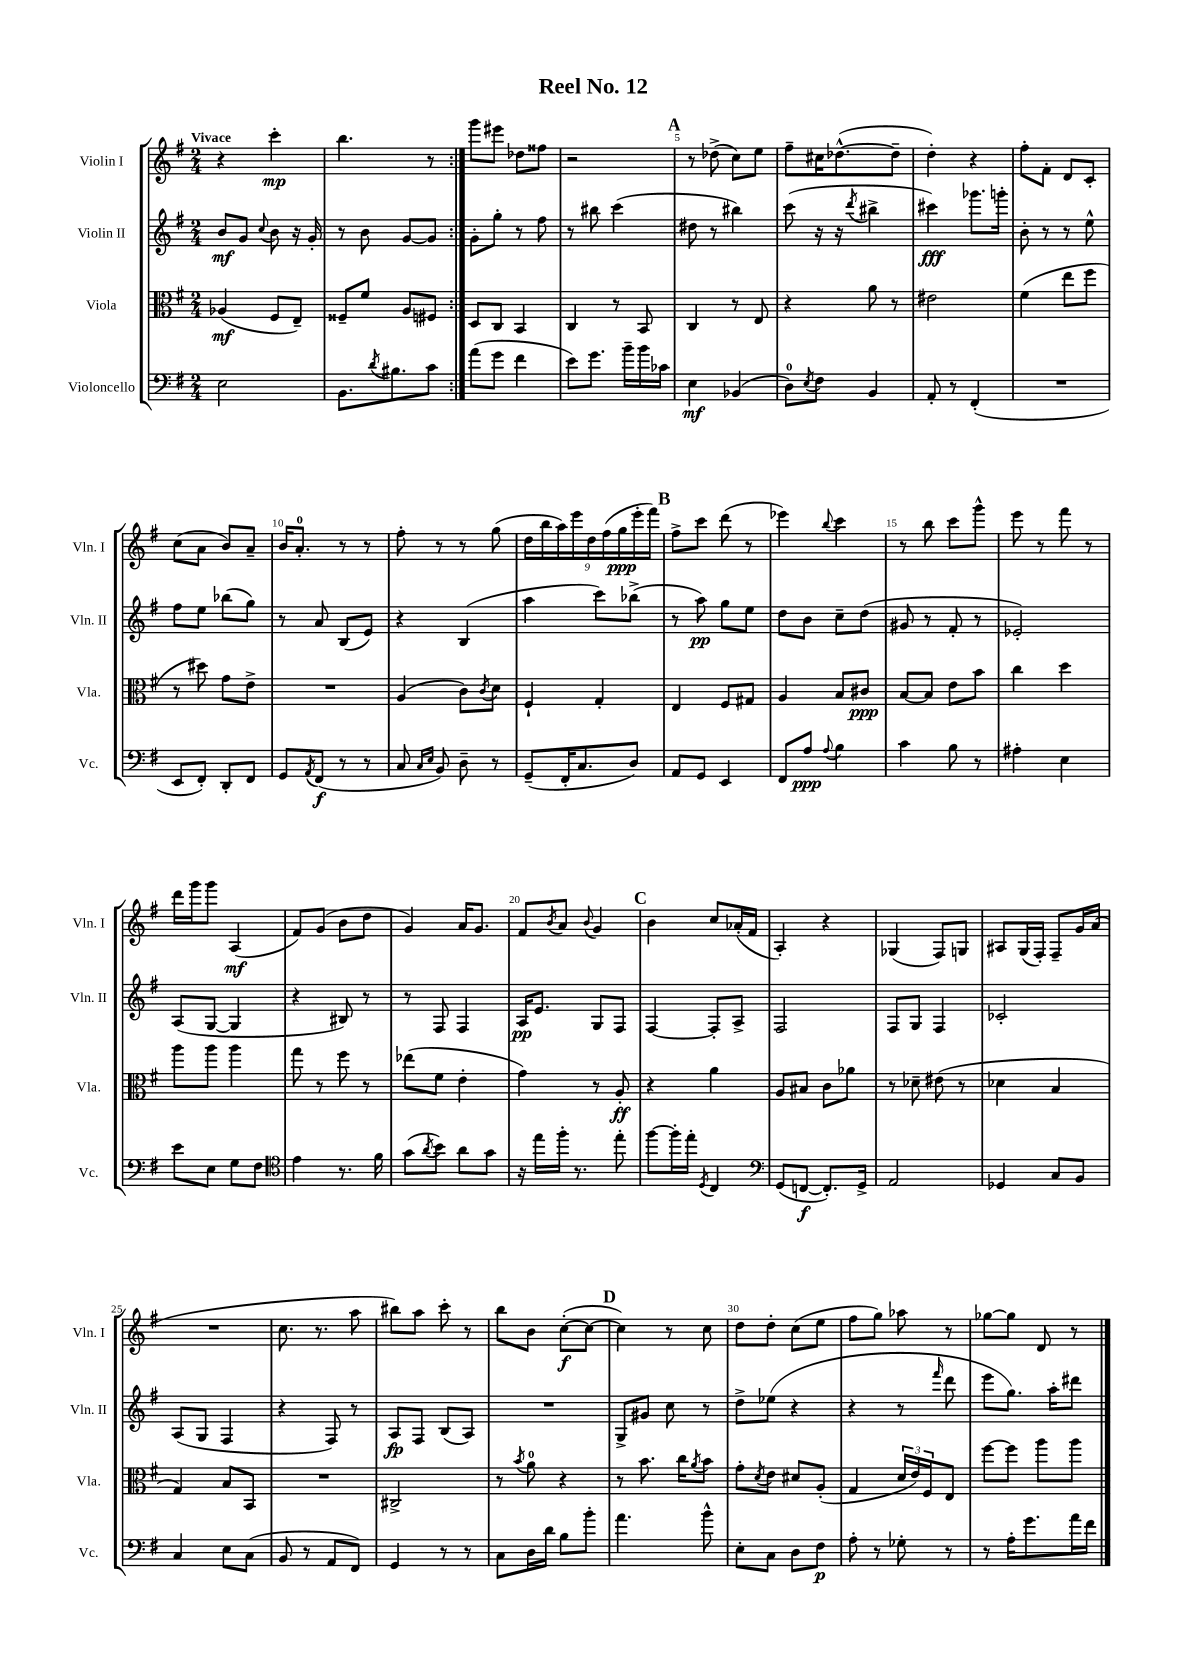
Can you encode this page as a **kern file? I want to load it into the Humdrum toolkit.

**kern	**kern	**kern	**kern
*staff4	*staff3	*staff2	*staff1
*clefF4	*clefC3	*clefG2	*clefG2
*k[f#]	*k[f#]	*k[f#]	*k[f#]
*M2/4	*M2/4	*M2/4	*M2/4
2E\	(4A-/	8b/L	4r
.	.	8g/J	.
.	.	8qqcc/	.
.	8F#/L	8b\	4ccc'\
.	8E~/J)	16r	.
.	.	16g'/	.
=	=	=	=
8.BB\L	8F##~/L	8r	4.bb\
.	8f#/J	8b\	.
8qd/	.	.	.
8.B#\	.	.	.
.	8A/L	[8g/L	.
8c\J	8F#/J	8g/]J	8r
=:|!	=:|!	=:|!	=:|!
(8a\L	8D/L	8g'\L	8ggg\L
8g\J	8C/J	8gg'\J	8eee#\J
4f#\	4BB/	8r	8dd-\L
.	.	8ff#\	8ff##\J
=	=	=	=
8e\L)	4C/	8r	2r
8.g\J	.	8bb#\	.
.	8r	(4ccc\	.
16b~\LL	.	.	.
16b\	8BB/	.	.
16c-\JJ	.	.	.
=	=	=	=
4E\	4C/	8dd#\	8r
.	.	8r	(8dd-^\
(4BB-/	8r	4bb#\)	8cc\L)
.	8E/	.	8ee\J
=	=	=	=
8D\L)	4r	(8ccc\	8ff#~\L
8qE/	.	.	.
8F#\J	.	16r	16cc#\K
.	.	16r	([8.dd-^^\
.	.	8qddd/	.
4BB/	8a\	4bb#^\	.
.	8r	.	8dd-~\]J
=	=	=	=
8AA'/	2e#\	4ccc#\)	4dd'\)
8r	.	.	.
(4FF#'/	.	8.ggg-\L	4r
.	.	16ggg'\Jk	.
=	=	=	=
2r	(4f#\	8b'\	8ff#'\L
.	.	8r	8f#'\J
.	8ee\L	8r	8d/L
.	8ff#\J	8ee^^\	8c'/J
=	=	=	=
8EE/L	8r	8ff#\L	(8cc\L
8FF#'/J)	8dd#\)	8ee\J	8a\J
8DD'/L	8g\L	(8bb-\L	8b/L)
8FF#/J	8e^\J	8gg\J)	8a~/J
=	=	=	=
8GG/L	2r	8r	16b/LK
.	.	.	8.a'/J
8qAA/	.	.	.
(8FF#/J	.	8a/	.
8r	.	(8B/L	8r
8r	.	8e/J)	8r
=	=	=	=
8C/	(4A/	4r	8ff#'\
16qqC/LL	.	.	.
16qqE/JJ	.	.	.
8BB/)	.	.	8r
8D~\	8c\L)	(4B/	8r
.	8qc/	.	.
8r	8d\J	.	(8gg\
=	=	=	=
(8GG~/L	4F#`/	4aa\	18dd\LL
.	.	.	18bb\
.	.	.	18aa\)
16FF#'/K	.	.	.
.	.	.	18eee\
8.C/	.	.	.
.	.	.	18dd\
.	4G'/	8ccc\L)	.
.	.	.	(18ff#\
.	.	.	18gg\
8D/J)	.	(8bb-^\J	.
.	.	.	18eee'\
.	.	.	18fff#\JJ)
=	=	=	=
8AA/L	4E/	8r	8ff#^\L
8GG/J	.	8aa\)	8ccc\J
4EE/	8F#/L	8gg\L	(8ddd\
.	8G#/J	8ee\J	8r
=	=	=	=
8FF#/L	4A/	8dd\L	4eee-\)
8A/J	.	8b\J	.
8qqA/	.	.	8qqbb/
4B\	8B/L	8cc~\L	4ccc\
.	8c#/J	(8dd\J	.
=	=	=	=
4c\	[8B/L	8g#/	8r
.	8B/]J	8r	8bb\
8B\	8e\L	8f#'/	8ccc\L
8r	8b\J	8r	8ggg^^\J
=	=	=	=
4A#'\	4cc\	2e-'/)	8eee\
.	.	.	8r
4E\	4dd\	.	8fff#\
.	.	.	8r
=	=	=	=
8e\L	8aa\L	(8A/L	16ddd\LL
.	.	.	16ggg\J
8E\J	8aa\J	[8G/J	8ggg\J
8G\L	4aa\	4G/]	(4A/
8F#\J	.	.	.
=	=	=	=
*clefC4	*	*	*
4e\	8gg\	4r	8f#/L)
.	8r	.	(8g/J
8.r	8ff#\	8B#/)	8b\L
.	8r	8r	8dd\J
16f#\	.	.	.
=	=	=	=
(8g\L	(8ee-\L	8r	4g/)
8qa/	.	.	.
8b\J)	8f#\J	8F#/	.
8a\L	4e'\	4F#/	16a/LK
.	.	.	8.g/J
8g\J	.	.	.
=	=	=	=
16r	4g\)	16A/LK	8f#/L
16ee\LL	.	8.e/J	.
.	.	.	8qb/
16ff#'\JJ	.	.	8a/J
8.r	.	.	.
.	.	.	8qqb/
.	8r	8G/L	4g/
8ee'\	8A'/	8F#/J	.
=	=	=	=
[8ff#\L	4r	[4F#/	4b\
16ff#'\]L	.	.	.
16ee'\JJ	.	.	.
8qD/	.	.	.
4C/	4a\	8F#'/]L	8cc/L
.	.	8A^/J	(16a-'/L
.	.	.	16f#/JJ
=	=	=	=
*clefF4	*	*	*
(8GG/L	8A/L	2F#/	4A'/)
[8FF/J	8B#/J	.	.
8.FF'/]L)	8c\L	.	4r
.	8a-\J	.	.
16GG^/Jk	.	.	.
=	=	=	=
2AA/	8r	8F#/L	(4G-/
.	8d-~\	8G/J	.
.	(8e#\	4F#/	8F#/L)
.	8r	.	8G/J
=	=	=	=
4GG-/	4d-\	2c-'/	8A#/L
.	.	.	(16G/L
.	.	.	16F#'/JJ)
8C/L	4B/	.	8F#~/L
8BB/J	.	.	16g/L
.	.	.	(16a/JJ
=	=	=	=
4C/	4G/)	(8A/L	2r
.	.	8G/J	.
8E\L	8B/L	4F#/	.
(8C\J	8BB/J	.	.
=	=	=	=
8BB/	2r	4r	8.cc\
8r	.	.	.
.	.	.	8.r
8AA/L	.	8F#/)	.
8FF#/J)	.	8r	8aa\
=	=	=	=
4GG/	2C#^/	8A/L	8bb#\L)
.	.	8F#/J	8aa\J
8r	.	(8B/L	8ccc'\
8r	.	8A/J)	8r
=	=	=	=
8C\L	8r	2r	8bb\L
.	8qb/	.	.
16D\L	8a\	.	8b\J
16d\JJ	.	.	.
8B\L	4r	.	([8cc'\L
8b'\J	.	.	8cc\_J
=	=	=	=
4.a\	8r	8G^/L	4cc\])
.	8.b\	8g#/J	.
.	.	8cc\	8r
.	16cc\LK	.	.
.	8qa/	.	.
8b^^\	8b\J	8r	8cc\
=	=	=	=
8E'\L	8g'\L	8dd^\L	8dd\L
.	8qd/	.	.
8C\J	8e\J	(8ee-\J	8dd'\J
8D\L	8d#/L	4r	(8cc\L
8F#\J	(8A'/J	.	8ee\J
=	=	=	=
8A'\	4G/	4r	8ff#\L
8r	.	.	8gg\J)
8G-'\	24d/LL	8r	8aa-\
.	24e/)	.	.
.	24F#/J	.	.
.	.	16qqfff#/	.
8r	8E/J	8ddd\	8r
=	=	=	=
8r	[8ff#\L	8eee\L	[8gg-\L
16A'\LK	8ff#\]J	8.gg\J)	8gg-\]J
8.g\	.	.	.
.	8aa\L	.	8d/
.	.	16aa'\LK	.
16a\L	8aa\J	8ddd#\J	8r
16f#\JJ	.	.	.
==	==	==	==
*-	*-	*-	*-
